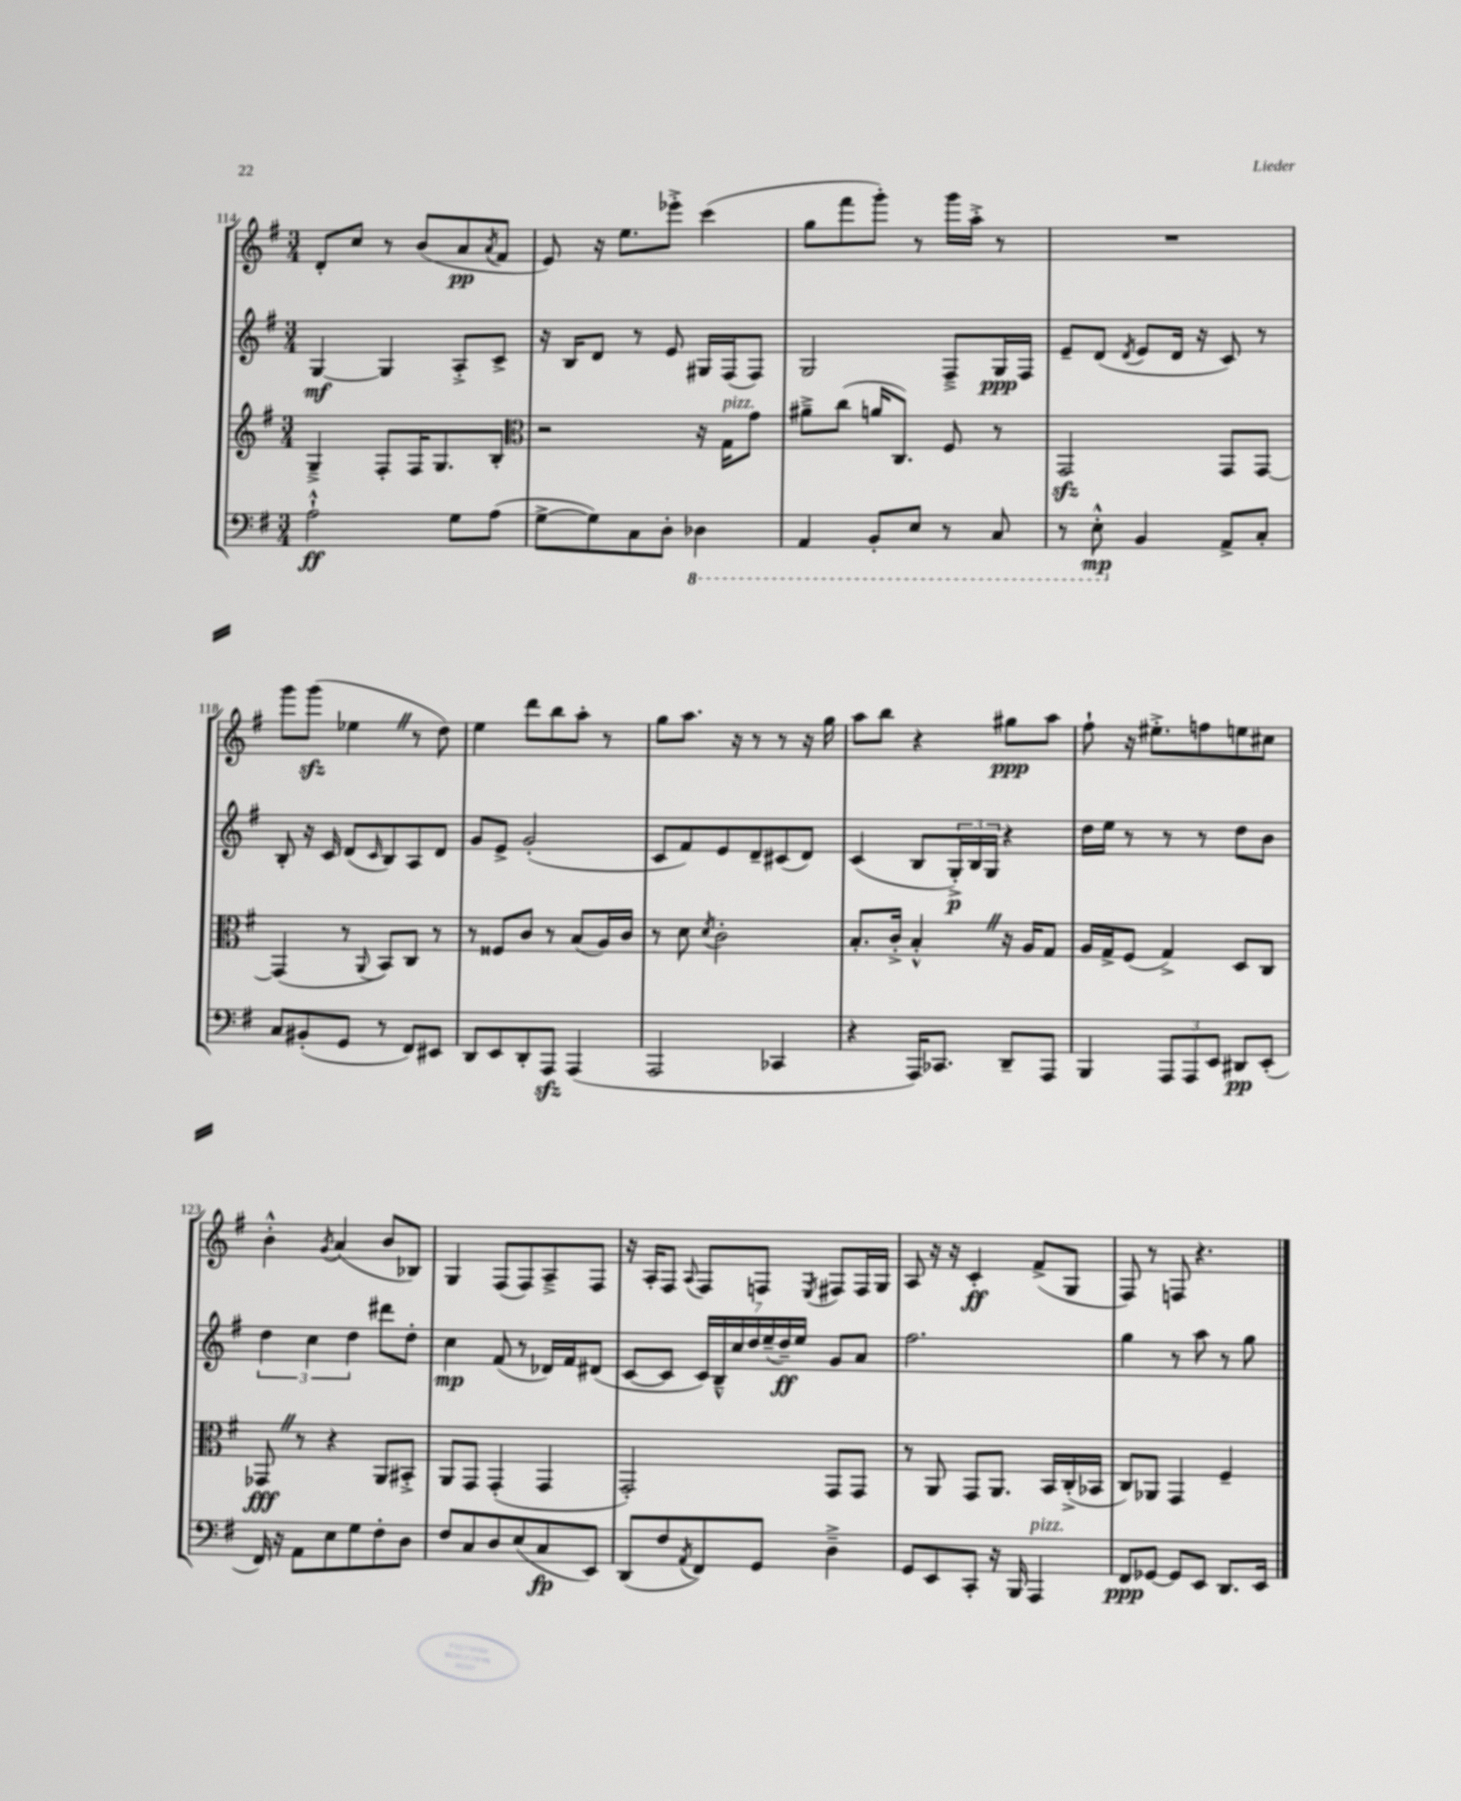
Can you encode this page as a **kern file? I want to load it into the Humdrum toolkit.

**kern	**dynam	**kern	**dynam	**kern	**dynam	**kern	**dynam
*part4	*part4	*part3	*part3	*part2	*part2	*part1	*part1
*staff4	*staff4	*staff3	*staff3	*staff2	*staff2	*staff1	*staff1
*clefF4	*	*clefG2	*	*clefG2	*	*clefG2	*
*k[f#]	*	*k[f#]	*	*k[f#]	*	*k[f#]	*
*M3/4	*	*M3/4	*	*M3/4	*	*M3/4	*
=114	=114	=114	=114	=114	=114	=114	=114
2A`^^\	ff	4G~^/	.	[4G/	mf	8d'/L	.
.	.	.	.	.	.	8cc/J	.
.	.	8F#'/L	.	4G/]	.	8r	.
.	.	16F#/K	.	.	.	(8b/L	.
.	.	8.G/	.	.	.	.	.
8G\L	.	.	.	8A'^/L	.	8a/	pp
.	.	.	.	.	.	8qa/	.
(8A\J	.	8B'/J	.	8c^/J	.	8f#/J	.
=115	=115	=115	=115	=115	=115	=115	=115
*	*	*clefC3	*	*	*	*	*
[8G^\L	.	2r	.	16r	.	8e/)	.
.	.	.	.	16B/KL	.	.	.
8G\])	.	.	.	8d/J	.	16r	.
.	.	.	.	.	.	8.ee\L	.
8C\	.	.	.	8r	.	.	.
8D'\J	.	.	.	8e/	.	8eee-X'^\J	.
*8ba	*	*	*	*	*	*	*
4DD-X\	.	16r	.	16G#X/LL	.	(4ccc\	.
!	!	!LO:TX:a:i:t=pizz.	!	!	!	!	!
.	.	16G\KL	.	(16F#/J	.	.	.
.	.	8g\J	.	8F#/J)	.	.	.
=116	=116	=116	=116	=116	=116	=116	=116
4AAA/	.	8a#X~^\L	.	2G/	.	8gg\L	.
.	.	(8cc\J	.	.	.	8fff#\	.
8BBB'/L	.	16an/KL	.	.	.	8ggg'\J)	.
.	.	8.C/J)	.	.	.	.	.
8EE/J	.	.	.	.	.	8r	.
8r	.	8F#/	.	8F#~^/L	.	16ggg\LL	.
.	.	.	.	.	.	16aa'^\JJ	.
8CC/	.	8r	.	16G/L	ppp	8r	.
.	.	.	.	16F#/JJ	.	.	.
=117	=117	=117	=117	=117	=117	=117	=117
8r	.	2GGzz/	.	8e~/L	.	2.r	.
8EE'^^\	mp	.	.	(8d/J	.	.	.
.	.	.	.	8qd/	.	.	.
*X8ba	*	*	*	*	*	*	*
4BB/	.	.	.	8e/L	.	.	.
.	.	.	.	16d/Jk	.	.	.
.	.	.	.	16r	.	.	.
8AA^/L	.	8GG/L	.	8c/)	.	.	.
8C'/J	.	[8GG/J	.	8r	.	.	.
!!LO:LB:g=z
=118	=118	=118	=118	=118	=118	=118	=118
8C/L	.	(4GG/]	.	8B'/	.	8ggg\L	.
(8BB#X'/	.	.	.	16r	.	(8gggzz\J	.
.	.	.	.	16c/	.	.	.
8GG/J	.	8r	.	(8d/L	.	4ee-XZ\	.
.	.	8qqAA/	.	16qqc/	.	.	.
8r	.	8BB/L)	.	8B/)	.	.	.
8FF#/L)	.	8C/J	.	8A/	.	8r	.
8EE#X/J	.	8r	.	8d/J	.	8dd\)	.
=119	=119	=119	=119	=119	=119	=119	=119
8DD/L	.	8r	.	8g/L	.	4ee\	.
8EE/	.	8F##X/L	.	8e^/J	.	.	.
8DD'/	.	8c/J	.	(2g'/	.	8ddd\L	.
8AAAzz/J	.	8r	.	.	.	8bb\	.
(4AAA/	.	(8B/L	.	.	.	8aa'\J	.
.	.	16A/L)	.	.	.	8r	.
.	.	16c/JJ	.	.	.	.	.
=120	=120	=120	=120	=120	=120	=120	=120
2AAA/	.	8r	.	8c/L	.	8gg\L	.
.	.	8d\	.	8f#/)	.	8.aa\J	.
.	.	8qd/	.	.	.	.	.
.	.	2c'\	.	8e/	.	.	.
.	.	.	.	.	.	16r	.
.	.	.	.	8d~/	.	8r	.
4CC-X/	.	.	.	(8c#X/	.	8r	.
.	.	.	.	8d/J)	.	16r	.
.	.	.	.	.	.	16gg\	.
=121	=121	=121	=121	=121	=121	=121	=121
4r	.	8.B'/L	.	(4c/	.	8aa\L	.
.	.	.	.	.	.	8bb\J	.
.	.	16c'^/Jk	.	.	.	.	.
16AAA/KL)	.	4B'^^Z/	.	8B/L	.	4r	.
8.CC-X/J	.	.	.	.	.	.	.
.	.	.	.	24G'^/L)	p	.	.
.	.	.	.	24B/	.	.	.
.	.	.	.	24G/JJ	.	.	.
8DD~/L	.	16r	.	4r	.	8gg#X\L	ppp
.	.	16A/KL	.	.	.	.	.
8AAA/J	.	8G/J	.	.	.	8aa\J	.
=122	=122	=122	=122	=122	=122	=122	=122
4BBB/	.	16A/LL	.	16dd\LL	.	8ff#`\	.
.	.	16G^/J	.	16ee\JJ	.	.	.
.	.	(8F#/J	.	8r	.	16r	.
.	.	.	.	.	.	8.ee#X'^\L	.
12AAA/L	.	4G^/)	.	8r	.	.	.
12AAA/	.	.	.	.	.	.	.
.	.	.	.	8r	.	8ffn\	.
12EE/J	.	.	.	.	.	.	.
8DD#X/L	pp	8D/L	.	8dd\L	.	8een\	.
(8EE'/J	.	8C/J	.	8b\J	.	8cc#X\J	.
!!LO:LB:g=z
=123	=123	=123	=123	=123	=123	=123	=123
16FF#/)	.	8GG-XZ/	fff	6dd\	.	4b'^^\	.
16r	.	.	.	.	.	.	.
8AA\L	.	8r	.	.	.	.	.
.	.	.	.	6cc\	.	.	.
.	.	.	.	.	.	8qg/	.
8E\	.	4r	.	.	.	(4a/	.
.	.	.	.	6dd\	.	.	.
8G\	.	.	.	.	.	.	.
8F#'\	.	8AA/L	.	8ddd#X\L	.	8b/L	.
8D\J	.	8BB#X'^/J	.	8dd'\J	.	8B-X/J)	.
=124	=124	=124	=124	=124	=124	=124	=124
8F#/L	.	8AA/L	.	4cc\	mp	4G/	.
8C/	.	8GG/J	.	.	.	.	.
8D/	.	(4GG'/	.	(8f#/	.	(8F#/L	.
(8E/	.	.	.	8r	.	8F#/)	.
8C/	fp	4GG/	.	16d-X/LL)	.	8A~^/	.
.	.	.	.	16f#/J	.	.	.
8EE/J)	.	.	.	(8d#X/J	.	8F#/J	.
=125	=125	=125	=125	=125	=125	=125	=125
(8DD/L	.	2GG'/)	.	[8c/L	.	16r	.
.	.	.	.	.	.	16A'/KL	.
8F#/	.	.	.	8c/J]	.	8F#/J	.
8qAA/	.	.	.	.	.	8qqA/	.
8FF#/)	.	.	.	28c/LL)	.	8F#/L	.
.	.	.	.	28B~^^/	.	.	.
.	.	.	.	28cc/	.	.	.
.	.	.	.	28dd/	.	.	.
8GG/J	.	.	.	.	.	8Fn/J	.
.	.	.	.	(28ee~/	.	.	.
.	.	.	.	28dd~/)	ff	.	.
.	.	.	.	28ee/JJ	.	.	.
.	.	.	.	.	.	8qE/	.
4D~^\	.	8GG/L	.	8g/L	.	8F#X/L	.
.	.	8GG/J	.	8a/J	.	16F#/L	.
.	.	.	.	.	.	16G/JJ	.
=126	=126	=126	=126	=126	=126	=126	=126
8GG/L	.	8r	.	2.ff#\	.	8A/	.
8EE/	.	8AA/	.	.	.	16r	.
.	.	.	.	.	.	16r	.
8CC'/J	.	8GG/L	.	.	.	4c'/	ff
16r	.	8.AA/J	.	.	.	.	.
16BBB/	.	.	.	.	.	.	.
!LO:TX:a:i:t=pizz.	!	!	!	!	!	!	!
4AAA/	.	.	.	.	.	(8f#^/L	.
.	.	16BB/LL	.	.	.	.	.
.	.	(16C'^/	.	.	.	8G/J	.
.	.	16BB-X/JJ	.	.	.	.	.
=127	=127	=127	=127	=127	=127	=127	=127
8FF#/L	ppp	8C/L)	.	4gg\	.	8F#/)	.
[8GG-X/J	.	8AA-X/J	.	.	.	8r	.
8GG-/L]	.	4GG/	.	8r	.	8Fn/	.
8EE/J	.	.	.	8aa\	.	4.r	.
8.DD/L	.	4F#~/	.	8r	.	.	.
.	.	.	.	8gg\	.	.	.
16EE/Jk	.	.	.	.	.	.	.
==	==	==	==	==	==	==	==
*-	*-	*-	*-	*-	*-	*-	*-
